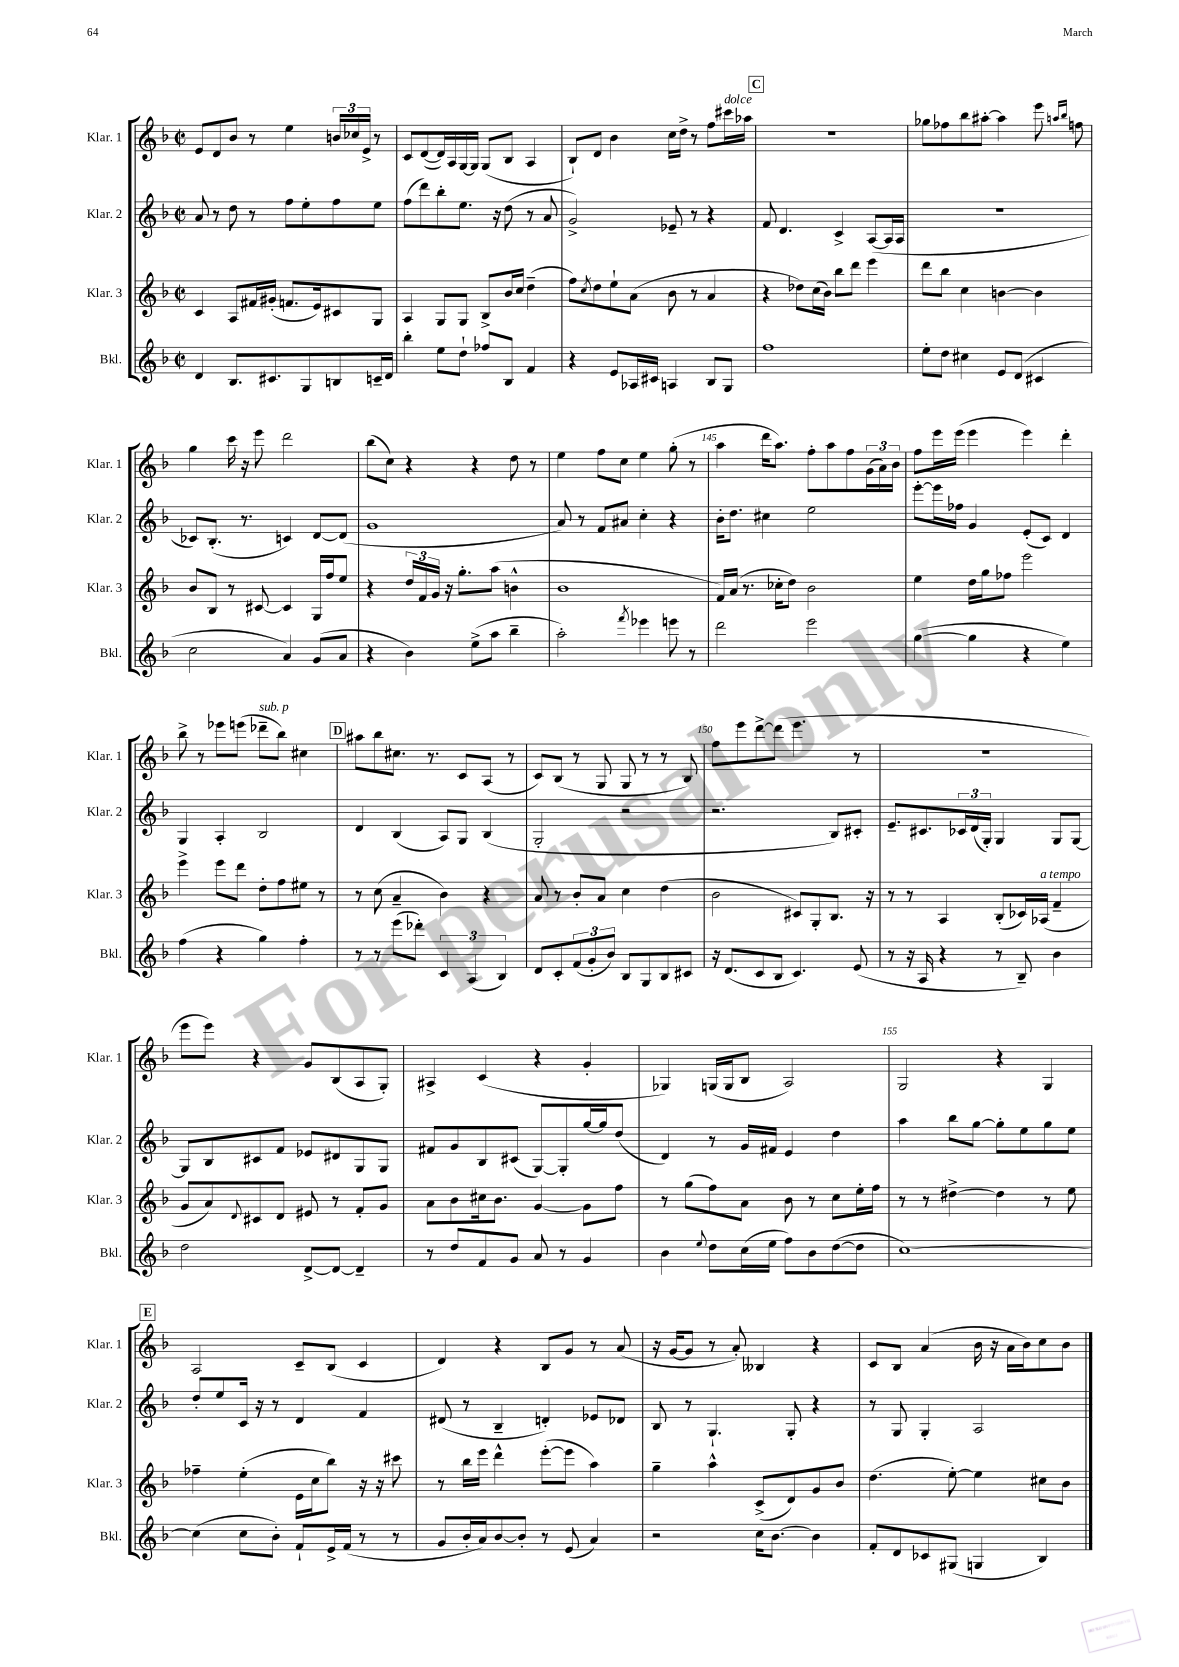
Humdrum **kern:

**kern	**kern	**kern	**kern
*part4	*part3	*part2	*part1
*staff4	*staff3	*staff2	*staff1
*I"Bkl.	*I"Klar. 3	*I"Klar. 2	*I"Klar. 1
*I'Bkl.	*I'Klar. 3	*I'Klar. 2	*I'Klar. 1
*clefG2	*clefG2	*clefG2	*clefG2
*k[b-]	*k[b-]	*k[b-]	*k[b-]
*M2/2	*M2/2	*M2/2	*M2/2
*met(c|)	*met(c|)	*met(c|)	*met(c|)
=137	=137	=137	=137
4d/	4c/	8a/	8e/L
.	.	8r	8d/
8.B-/L	8A/L	8dd\	8b-/J
.	16f#X/L	8r	8r
8.c#X/	(16g#X'/JJ	.	.
.	8.fn/L	8ff\L	4ee\
8G/	.	8ee'\	.
.	16e/k)	.	.
8Bn/	8c#X/	8ff\	24bn/LL
.	.	.	24cc-X/
.	.	.	24e^/JJ
16cn~/L	8G/J	8ee\J	8r
16d/JJ	.	.	.
=138	=138	=138	=138
4bb-'\	4A/	(8ff\L	8c/L
.	.	8ddd\)	([8d/
8ee\L	8G/L	8bb-'\	16d/L])
.	.	.	16A/
8dd`\J	8G/J	8.ee\J	[16G/
.	.	.	16G/JJ]
8ff-X/L	8B-^/L	.	(8G/L
.	.	16r	.
8B-/J	16b-/L	(8dd\	8B-/J
.	16cc/JJ	.	.
4f/	(4dd~\	8r	4A/
.	.	8a/	.
=139	=139	=139	=139
4r	8ff\L)	2g^/)	8B-`/L)
.	8qcc/	.	.
.	8dd\	.	8d/J
8e/L	8ee`\	.	4b-\
16A-X/L	(8a\J	.	.
16c#X/JJ	.	.	.
4An/	8b-\	8e-X~/	16cc\LL
.	.	.	16dd^\JJ
.	8r	8r	8r
8B-/L	4a/	4r	8ff\L
!	!	!	!LO:TX:a:i:t=dolce
8G/J	.	.	16ccc#X\L
.	.	.	16aa-X\JJ
!!LO:REH:place=s1:t=C
=140	=140	=140	=140
1ff	4r	8f/	1r
.	.	4.d/	.
.	8dd-X\L)	.	.
.	(16cc\L	.	.
.	16b-\JJ)	.	.
.	8bb-\L	4c^/	.
.	8ddd\J	.	.
.	4eee\	([8A/L	.
.	.	16A/L]	.
.	.	16A/JJ	.
=141	=141	=141	=141
8ee'\L	8ddd\L	1r	8gg-X\L
8dd\J	8bb-\J	.	8ff-X\
4cc#X\	4cc\	.	8bb-\
.	.	.	[8aa#X'\J
8e/L	[4bn\	.	4aa#\]
(8d/J	.	.	.
4c#X/	4b\]	.	8eee\
.	.	.	16qqaan/LL
.	.	.	16qqbb-/JJ
.	.	.	8ffn\
!!LO:LB:g=z
=142	=142	=142	=142
2cc\	8b-/L	8c-X/L)	4gg\
.	8B-/J	(8.B-'/J	.
.	8r	.	16ccc\
.	.	8.r	16r
.	[8c#X/	.	8eee\
4a/)	4c#/]	4cn/)	2ddd\
(8g/L	16G/LL	[8d/L	.
.	16ff/J	.	.
8a/J	8ee/J	(8d/J]	.
=143	=143	=143	=143
4r	4r	1g	(8bb-\L
.	.	.	8cc\J)
4b-\)	24dd/LL	.	4r
.	24f/	.	.
.	24g/JJ	.	.
.	16r	.	.
.	8.gg'\L	.	.
(8ee^\L	.	.	4r
8aa\J	(8aa\J	.	.
4bb-~\	4bn^^\	.	8dd\
.	.	.	8r
=144	=144	=144	=144
2aa'\)	1b-	8a/)	4ee\
.	.	8r	.
.	.	8f/L	8ff\L
.	.	8a#X/J	8cc\J
8qfff/	.	.	.
4eee-X\	.	4cc'\	4ee\
8eeen\	.	4r	(8gg'\
8r	.	.	8r
=145	=145	=145	=145
2ddd\	16f/LL)	16b-'\KL	4aa\
.	(16a/JJ	8.dd\J	.
.	8.r	.	.
.	.	4cc#X\	16ddd\KL
.	16cc-X'\KL	.	8.aa\J)
.	8dd\J)	.	.
2eee\	2b-\	2ee\	8ff'\L
.	.	.	8aa\
.	.	.	8ff\
.	.	.	(24g\L
.	.	.	24a\)
.	.	.	24b-\JJ
=146	=146	=146	=146
([4gg\	4ee\	[8eee'\L	8ff\L
.	.	16eee\L]	16eee\L
.	.	16ff-X\JJ	(16eee\JJ
4gg\]	16dd\LL	4g/	4eee\
.	16gg\J	.	.
.	8ff-X\J	.	.
4r	2eee\	(8e'/L	4eee\)
.	.	8c/J)	.
4ee\)	.	4d/	4ddd'\
!!LO:LB:g=z
=147	=147	=147	=147
(4ff\	4eee^\	4G/	8bb-^\
.	.	.	8r
4r	8eee\L	4A'/	8eee-X\L
.	8ddd\J	.	(8eeen\J
!	!	!	!LO:TX:a:i:t=sub. p
4gg\)	8dd'\L	2B-/	8ddd-X~\L
.	8ff\	.	8bb-\J)
4ff'\	8ee#X\J	.	4cc#X\
.	8r	.	.
!!LO:REH:place=s1:t=D
=148	=148	=148	=148
8r	8r	4d/	8aa#X\L
8r	(8cc\	.	8bb-\
(8eee\L	4a~/	(4B-/	8.cc#X\J
8ddd-X'\J)	.	.	.
.	.	.	8.r
6c/	4b-\)	8A/L)	.
.	.	8G/J	8c/L
(6A/	.	.	.
.	4r	(4B-/	(8A/J
6B-/)	.	.	.
.	.	.	8r
=149	=149	=149	=149
8d/L	8a/	2G'/	8c/L)
8c'/	8r	.	(8B-/J
(12f/	8b-'/L	.	8r
12g'/	.	.	.
.	8a/J	.	8G/
12b-/J)	.	.	.
8B-/L	4cc\	2r	8G/
8G/	.	.	8r
8B-/	(4dd\	.	8r
8c#X/J	.	.	8B-/)
=150	=150	=150	=150
16r	2b-\	2.r	8ff\L
(8.d/L	.	.	.
.	.	.	8eee\
8c/	.	.	[8ddd^\
8B-/J	.	.	(8ddd\J]
4.c/)	8c#X/L)	.	4.eee\
.	8G'/	.	.
.	8.B-/J	8B-/L)	.
(8e/	.	8c#X'/J	8r
.	16r	.	.
=151	=151	=151	=151
8r	8r	8.e~/L	1r
16r	8r	.	.
16A/	.	8.c#X/	.
4r	4A/	.	.
.	.	24c-X/L	.
.	.	(24d/	.
.	.	24G'/JJ)	.
8r	(8B-'/L	4G/	.
8B-~/)	16c-X/L)	.	.
!	!LO:TX:a:i:t=a tempo	!	!
.	(16A-X/JJ	.	.
4b-\	4f~/	8G/L	.
.	.	[8G/J	.
!!LO:LB:g=z
=152	=152	=152	=152
2dd\	8g/L	8G/L]	8eee\L
.	8a/)	8B-/	8eee\J)
.	8qqd/	.	.
.	8c#X/	8c#X/	4r
.	8d/J	8f/J	.
[8d^/L	8e#X/	8e-X/L	8g/L
8d/J_	8r	8d#X/	(8B-/
4d~/]	8f'/L	8G/	8A/
.	8g/J	8G/J	8G'/J)
=153	=153	=153	=153
8r	8a\L	8f#X/L	4A#X^/
8dd/L	8b-\	8g/	.
8f/	16cc#X\k	8B-/	(4c/
.	8.b-\J	.	.
8g/J	.	(8c#X/J	.
8a/	[4g/	[8G/L)	4r
8r	.	8G'/]	.
4g/	8g\L]	[16gg/L	4g'/
.	.	16gg/J]	.
.	8ff\J	(8dd/J	.
=154	=154	=154	=154
4b-\	8r	4d/)	4G-X/)
.	(8gg\L	.	.
8qqee/	.	.	.
8dd\L	8ff\)	8r	(16Gn/LL
.	.	.	16G/J
(16cc\L	8a\J	16g/LL	8B-/J
16ee\JJ	.	16f#X/JJ	.
8ff\L)	8b-\	4e/	2A/)
8b-\	8r	.	.
([8dd\	8cc\L	4dd\	.
8dd\J]	16ee'\L	.	.
.	16ff\JJ	.	.
=155	=155	=155	=155
[1cc)	8r	4aa\	2G/
.	8r	.	.
.	[4dd#X^\	8bb-\L	.
.	.	[8gg\J	.
.	4dd#\]	8gg'\L]	4r
.	.	8ee\	.
.	8r	8gg\	4G/
.	8ee\	8ee\J	.
!!LO:LB:g=z
!!LO:REH:place=s1:t=E
=156	=156	=156	=156
(4cc\]	4ff-X~\	8dd'/L	2A/
.	.	8ee/	.
8cc\L	(4ee'\	16c/Jk	.
.	.	16r	.
8b-'\J)	.	8r	.
8f`/L	16e\LL	4d/	8c~/L
.	16cc\J	.	.
16e^/L	8bb-\J)	.	(8B-/J
(16f/JJ	.	.	.
8r	16r	4f/	4c/
.	16r	.	.
8r	8ccc#X\	.	.
=157	=157	=157	=157
8g/L	8r	(8d#X/	4d/)
16b-'/L	16bb-\LL	8r	.
16a/J)	16eee\JJ	.	.
[8b-/	4ddd^^\	4B-~/	4r
8b-'/J]	.	.	.
8r	([8eee'\L	4dn'/)	8B-/L
(8e/	8eee\J]	.	8g/J
4a/)	4aa\)	8e-X/L	8r
.	.	8d-X/J	(8a/
=158	=158	=158	=158
2r	4gg~\	8B-/	16r
.	.	.	[16g/KL
.	.	8r	8g/J]
.	4aa^^\	4.G`/	8r
.	.	.	8a'/)
16cc\KL	(8c^/L	.	4B--X/
[8.b-\J	.	.	.
.	8d/)	8G'/	.
4b-\]	8g/	4r	4r
.	8b-/J	.	.
=159	=159	=159	=159
8f'/L	(4.dd\	8r	8c/L
8d/	.	8G/	8B-/J
8c-X/	.	4G'/	(4a/
(8G#X/J	[8ee'\)	.	.
4Gn/	4ee\]	2A/	16b-\
.	.	.	16r
.	.	.	16a\LL
.	.	.	16b-\J)
4B-/)	8cc#X\L	.	8cc\
.	8b-\J	.	8b-\J
==	==	==	==
*-	*-	*-	*-
